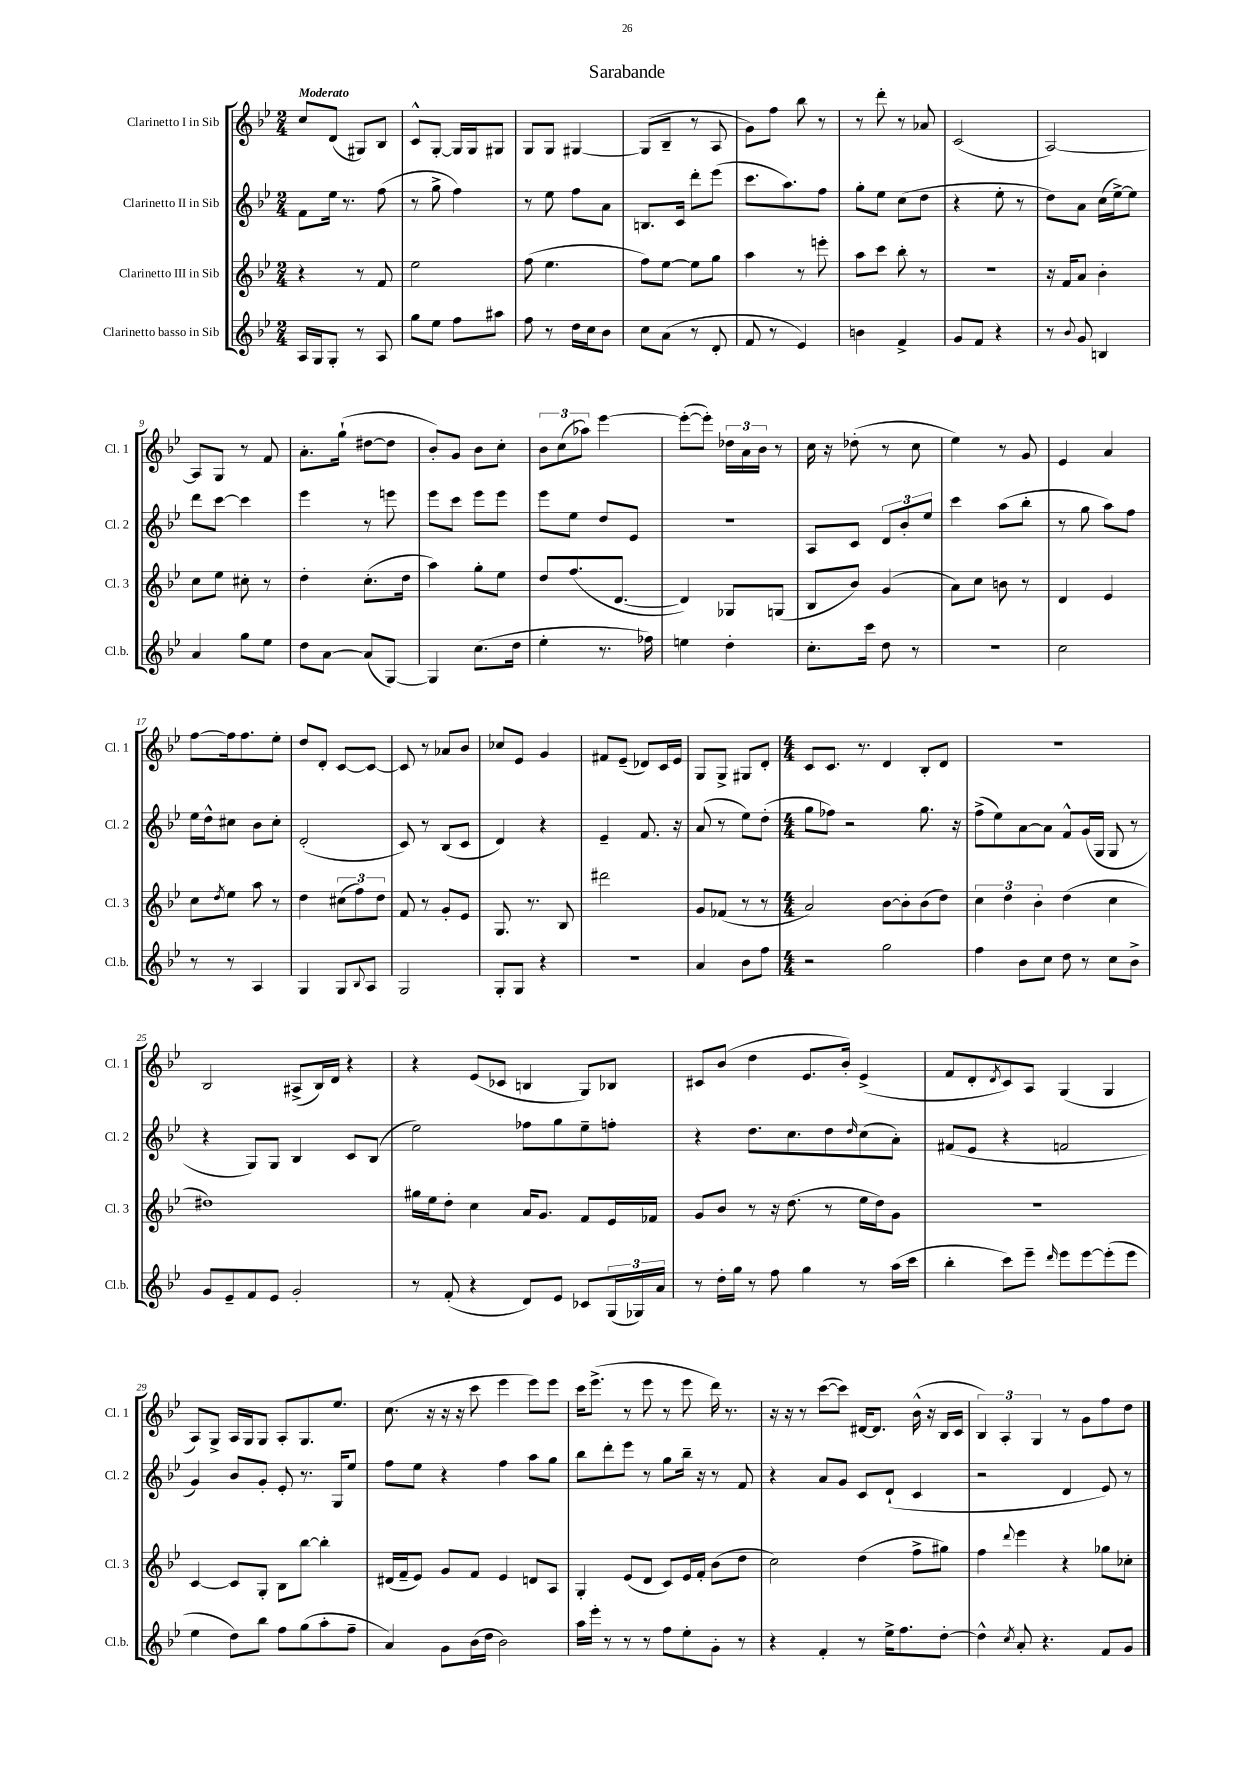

**kern	**kern	**kern	**kern
*staff4	*staff3	*staff2	*staff1
*clefG2	*clefG2	*clefG2	*clefG2
*k[b-e-]	*k[b-e-]	*k[b-e-]	*k[b-e-]
*M2/4	*M2/4	*M2/4	*M2/4
16A	4r	8f	8cc
16G	.	.	.
8G'	.	16ee-	(8d
.	.	8.r	.
8r	8r	.	8G#)
8A	8f	(8ff	8B-
=	=	=	=
8gg	2ee-	8r	8c^^
8ee-	.	8gg^	[8G'
8ff	.	4ff)	16G]
.	.	.	16G
8aa#	.	.	8G#
=	=	=	=
8ff	(8ff	8r	8G
8r	4.ee-	8ee-	8G
16dd	.	8ff	[4G#
16cc	.	.	.
8b-	.	8a	.
=	=	=	=
8cc	8ff)	8.B	(8G#]
(8a	[8ee-	.	8B-~
.	.	16c	.
8r	8ee-]	8ddd'	8r
8d'	8gg	(8eee-	8A
=	=	=	=
8f	4aa	8.ccc	8g)
8r	.	.	8ff
.	.	8.aa)	.
4e-)	8r	.	8bb-
.	8eee'	8ff	8r
=	=	=	=
4b	8aa	8gg'	8r
.	8ccc	8ee-	8ddd'
4f^	8bb-'	(8cc	8r
.	8r	8dd	8a-
=	=	=	=
8g	2r	4r	(2c
8f	.	.	.
4r	.	8ee-'	.
.	.	8r	.
=	=	=	=
8r	16r	8dd)	[2A)
.	16f	.	.
8qqb-	.	.	.
8g	8a	8a	.
4B	4b-'	(16cc	.
.	.	[16ee-^)	.
.	.	8ee-]	.
=	=	=	=
4a	8cc	8ddd	8A]
.	8ee-	[8ccc	8G
8gg	8cc#'	4ccc]	8r
8ee-	8r	.	8f
=	=	=	=
8dd	4dd'	4eee-	8.a'
[8a	.	.	.
.	.	.	(16gg`
(8a]	(8.cc'	8r	[8dd#
[8G)	.	8eee	8dd#]
.	16dd	.	.
=	=	=	=
4G]	4aa)	8eee-	8b-')
.	.	8ccc	8g
(8.cc	8gg'	8eee-	8b-
.	8ee-	8eee-	8cc'
16dd	.	.	.
=	=	=	=
4ee-'	8dd	8eee-	12b-
.	.	.	(12cc
.	(8.ff	8ee-	.
.	.	.	12aa-)
8.r	.	8dd	[4eee-
.	[8.d	.	.
.	.	8e-	.
16ff-)	.	.	.
=	=	=	=
4ee	4d])	2r	(8eee-'_
.	.	.	8eee-'])
4dd'	8G-	.	24dd-
.	.	.	24a
.	.	.	24b-
.	(8G	.	8r
=	=	=	=
8.cc'	8B-	8A	16cc
.	.	.	16r
.	8b-)	8c	(8dd-'
16ccc	.	.	.
8dd	(4g	12d	8r
.	.	12b-'	.
8r	.	.	8cc
.	.	12ee-	.
=	=	=	=
2r	8a)	4ccc	4ee-)
.	8cc	.	.
.	8b	(8aa	8r
.	8r	8bb-'	8g
=	=	=	=
2cc	4d	8r	4e-
.	.	8gg	.
.	4e-	8aa)	4a
.	.	8ff	.
=	=	=	=
8r	8cc	16ee-	[8ff
.	.	16dd^^	.
.	8qdd	.	.
8r	8ee-	8cc#	16ff]
.	.	.	8.ff
4A	8aa	8b-	.
.	8r	8cc#'	8ee-'
=	=	=	=
4G	4dd	(2d'	8dd
.	.	.	8d'
8G	(12cc#	.	[8c
.	12ff)	.	.
8qqB-	.	.	.
8A	.	.	8c_
.	12dd	.	.
=	=	=	=
2G	8f	8c)	8c]
.	8r	8r	8r
.	8g'	(8B-	8a-
.	8e-	8c	8b-
=	=	=	=
8G'	8.G	4d)	8cc-
8G	.	.	8e-
.	8.r	.	.
4r	.	4r	4g
.	8B-	.	.
=	=	=	=
2r	2ddd#	4e-~	8f#
.	.	.	(8e-~
.	.	8.f	8d-)
.	.	.	16c
.	.	16r	16e-
=	=	=	=
4a	8g	(8a	8G
.	(8f-	8r	8G^
8b-	8r	8ee-)	8G#
8ff	8r	(8dd'	8d'
=	=	=	=
*M4/4	*M4/4	*M4/4	*M4/4
2r	2a)	8gg	8c
.	.	8ff-)	8.c
.	.	2r	.
.	.	.	8.r
2gg	[8b-	.	4d
.	8b-']	.	.
.	(8b-	8.gg	8B-'
.	8dd)	.	8d
.	.	16r	.
=	=	=	=
4ff	6cc	(8ff^	1r
.	.	8ee-)	.
.	6dd	.	.
8b-	.	[8a	.
.	6b-'	.	.
8cc	.	8a]	.
8dd	(4dd	8f^^	.
8r	.	(16g	.
.	.	16G	.
8cc	4cc	8G	.
8b-^	.	8r	.
=	=	=	=
8g	1dd#)	4r	2B-
8e-~	.	.	.
8f	.	8G)	.
8e-	.	8G	.
2g'	.	4B-	(8A#^
.	.	.	16B-)
.	.	.	16d
.	.	8c	4r
.	.	(8B-	.
=	=	=	=
8r	16gg#	2ee-)	4r
.	16ee-	.	.
(8f'	8dd'	.	.
4r	4cc	.	(8e-
.	.	.	8c-
8d)	16a	8ff-	4B
.	8.g	.	.
8e-	.	8gg	.
8c-	8f	8ee-~	8G)
(24G	16e-	8ff'	8B-
24G-)	.	.	.
.	16f-	.	.
24a	.	.	.
=	=	=	=
8r	8g	4r	8c#
16dd'	8b-	.	(8b-
16gg	.	.	.
8r	8r	8.dd	4dd
8ff	16r	.	.
.	(8.dd	8.cc	.
4gg	.	.	8.e-
.	8r	8dd	.
.	.	.	16b-')
.	.	16qqdd	.
8r	16ee-	(8cc	(4e-^
.	16dd)	.	.
(16aa	8g	8a')	.
16ccc	.	.	.
=	=	=	=
4bb-'	1r	(8f#	8f
.	.	8e-	8d'
.	.	.	8qd
8ccc)	.	4r	8c)
8eee-~	.	.	8A
16qqddd	.	.	.
8eee-	.	2f	(4G
[8eee-	.	.	.
(8eee-']	.	.	4G
8eee-	.	.	.
=	=	=	=
4ee-	[4c	4g)	8A)
.	.	.	8G^
8dd)	8c]	8b-	16A
.	.	.	16G
8bb-	8G'	8g'	8G
8ff	8B-	8e-'	8A'
(8gg	[8bb-	8.r	8.G
8aa'	4bb-']	.	.
.	.	16G	8.ee-
8ff~	.	8ee-	.
=	=	=	=
4a)	(16d#	8ff	(8.cc
.	16f~	.	.
.	8e-)	8ee-	.
.	.	.	16r
8g	8g	4r	16r
.	.	.	16r
(16b-	8f	.	8ccc
16dd	.	.	.
2b-)	4e-	4ff	4eee-
.	8d	8aa	8eee-)
.	8A	8gg	8eee-
=	=	=	=
16aa	4G'	8bb-	16ccc
16eee-'	.	.	(8.eee-^
8r	.	8ddd'	.
8r	(8e-	8eee-	8r
8r	8d	8r	8eee-
8ff	8c)	8gg	8r
8ee-'	16e-	16bb-~	8eee-
.	16f'	16r	.
8g'	(8b-	8r	16ddd)
.	.	.	8.r
8r	8dd	8f	.
=	=	=	=
4r	2cc)	4r	16r
.	.	.	16r
.	.	.	8r
4f'	.	8a	([8ccc
.	.	8g	8ccc])
8r	(4dd	8c	[16d#
.	.	.	8.d#]
16ee-^	.	(8d`	.
8.ff	.	.	.
.	8ff^	4c	(16b-^^
.	.	.	16r
[8dd'	8gg#)	.	16B-
.	.	.	16c
=	=	=	=
4dd^^]	4ff	2r	6B-)
.	.	.	6A'
8qcc	8qqddd	.	.
8a'	4eee-	.	.
.	.	.	6G
4.r	.	.	.
.	4r	4d	8r
.	.	.	8g
8f	8gg-	8e-)	8ff
8g	8cc-'	8r	8dd
==	==	==	==
*-	*-	*-	*-
